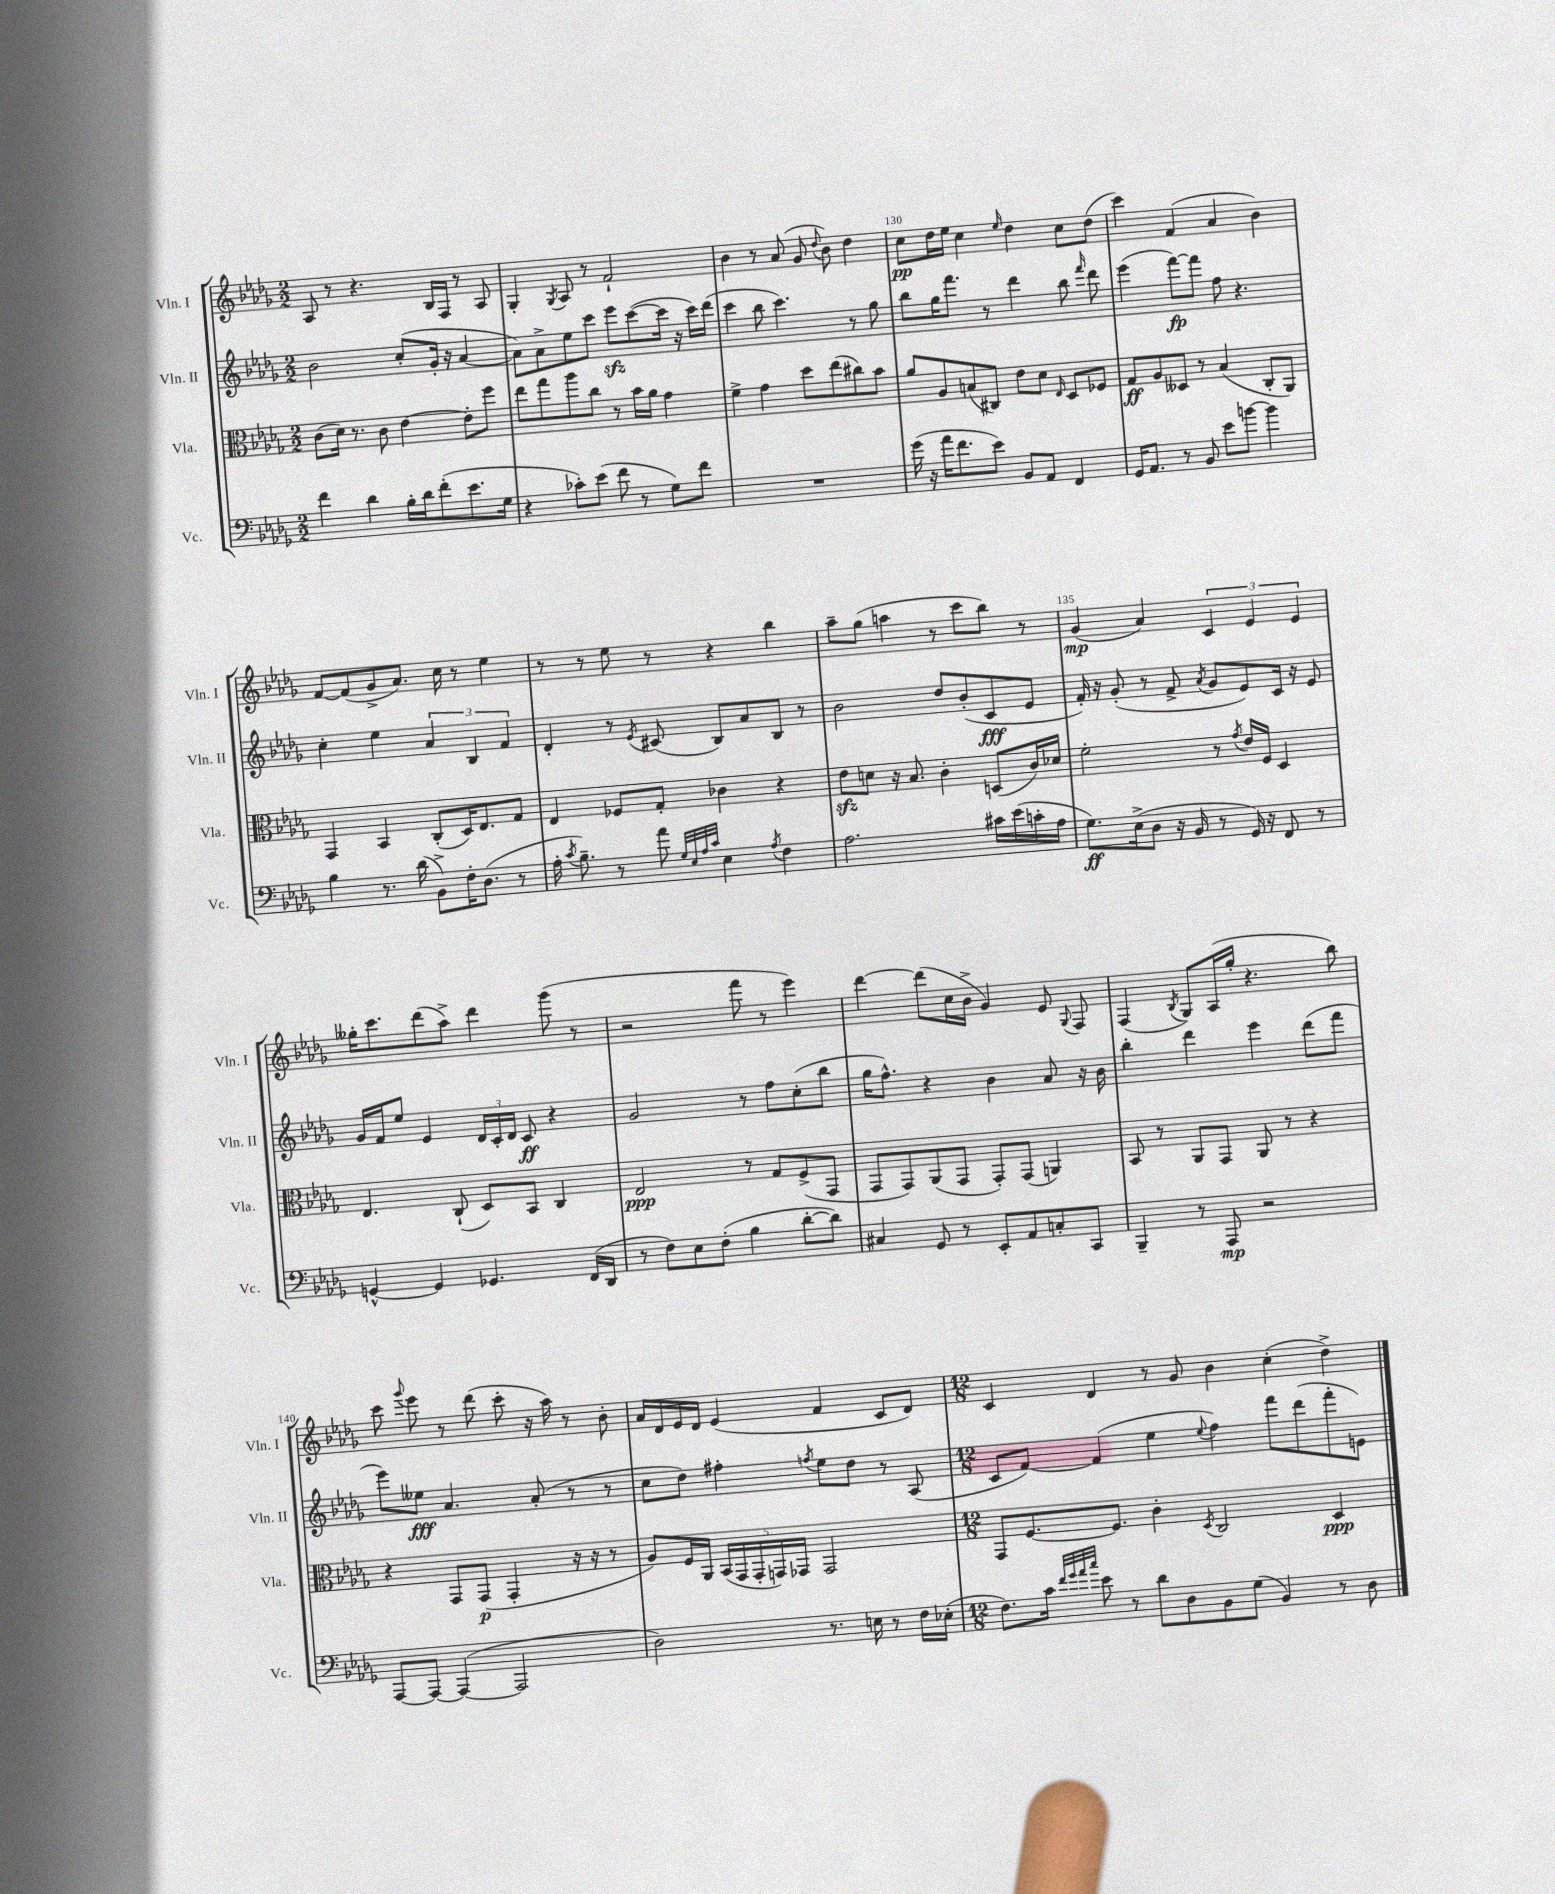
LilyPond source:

<<
\new StaffGroup <<
\new Staff = "s0" \with { instrumentName = "Vln. I" shortInstrumentName = "Vln. I" } {
    \clef treble \key des \major \numericTimeSignature \time 2/2
    \autoBeamOff aes8 r8 r4. bes16[ f16] r8 aes8 |
    ges4-. \acciaccatura { ges8 } aes8 r8 f'2-! |
    bes'4 r8 aes'8( ges'8 \appoggiatura { des''8 } bes'8) des''4 |
    c''8[\pp des''16 ees''16] c''4 \grace { ees''16 } des''4 c''8[ des''8]( |
    c'''4) f'4( aes'4 bes'4) |
    f'8[~ f'8( ges'8-> aes'8.]) c''16 r8 ees''4 |
    r8 r8 ees''8 r8 r4 bes''4 |
    aes''8[-- ges''8]( a''4 r8 c'''8[ bes''8]) r8 |
    ges'4\mp( aes'4) \tuplet 3/2 { c'4 ees'4 ees'4 } |
    geses''16[-. c'''8. des'''8( aes''8]->) des'''4 ges'''8( r8 |
    r2 f'''8 r8 ees'''4) |
    des'''4~ des'''8[( c''16 bes'16]-> ges'4) ees'8 \appoggiatura { ges8 } f8 |
    f4( \acciaccatura { bes8 } ges8[) aes16( ges''16]-. r4. bes''8) |
    c'''8 \appoggiatura { ges'''8 } ees'''8 r8 des'''8( c'''8-. r16 aes''16) r8 bes'8-. |
    aes'16[ des'16 ees'16 des'16] ees'4( f'4 c'8[ des'8]) |
    \numericTimeSignature \time 12/8 c'4 des'4 r8 ges'8 bes'4 c''4-.( des''4->) \bar "|." |
}
\new Staff = "s1" \with { instrumentName = "Vln. II" shortInstrumentName = "Vln. II" } {
    \clef treble \key des \major \numericTimeSignature \time 2/2
    \autoBeamOff bes'2 c''8[-.( ges'16]-. r16 aes'4~ |
    aes'8[) aes'8-> ees''8 c'''8] ees'''8[\sfz c'''8~( c'''16] r16 c'''16[) des'''16]( |
    c'''4 bes''8 c'''4.) r8 ges''8 |
    bes''8[ ges''16 f'''8.] r8 des'''4 bes''8 \grace { f'''16 } des'''8 |
    ees'''4( f'''8[~\fp) f'''8] f''8 r4. |
    c''4-. ees''4 \tuplet 3/2 { aes'4 bes4 f'4 } |
    des'4-. r8 \acciaccatura { ees'8 } cis'8( bes8[) aes'8 bes8] r8 |
    bes'2 des''8[ bes'8-.( c'8\fff ees'8] |
    f'16-.) r16 ges'8-.( r8 f'8-> \acciaccatura { aes'8 } ges'8[ ees'8) c'16] r16 ees'8 |
    ges'16[ f'16 ees''8] ees'4 \tuplet 3/2 { des'16[ c'16-. des'16] } c'8\ff r4 |
    ges'2 r8 f''8[ c''8-.( bes''8] |
    ges''16[ f''8.]-^) r4 bes'4 aes'8 r16 bes'16 |
    bes''4-. des'''4 ees'''4 des'''8[( f'''8] |
    ees'''8[) eeses''8]\fff aes'4. aes'8-.( r8 r8 |
    c''8[ des''8]) fis''4-. \acciaccatura { f''8 } ees''8[ des''8] r8 aes8( |
    \numericTimeSignature \time 12/8 c'8[ f'8]~) f'4( ees''4 \appoggiatura { ees''8 } f''4) f'''8[ des'''8( f'''8-. e'8]) \bar "|." |
}
\new Staff = "s2" \with { instrumentName = "Vla." shortInstrumentName = "Vla." } {
    \clef alto \key des \major \numericTimeSignature \time 2/2
    \autoBeamOff c'8[( des'16]) r8. c'8 ees'4~ ees'8[-. f''8] |
    ees''8[ ges''8 aes''8 c''8] r8 bes'16[ aes'16] ges'4 |
    f'4-> ges'4 des''8[ ees''8( cis''8) bes'8] |
    aes'8[ aes8 b8( cis8]) ees'8[ des'8] \grace { ees16 } des8[ fes8] |
    ges8[\ff aes8 deses8] r8 bes4( c8[-. aes,8]) |
    ges,4 bes,4 c8[-.( des16) ees8. ges8] |
    ees4 fes8[ ges8]-. ces'4 r4 |
    ees'8[\sfz d'8] r16 bes8. c'4-. d8[( c'16) des'16] |
    f'2-. r8 \acciaccatura { ges'8 } ees'16[ f16] des4 |
    ees4. c8-!( des8[) bes,8] c4 |
    ees2\ppp r8 ges8[ f8->( ges,8] |
    ges,8[ ges,8) aes,8( ges,8] ges,8[-.) ges,8]( a,4) |
    bes,8 r8 aes,8[ ges,8] aes,8 r8 r4 |
    r4 ges,8[ ges,8]\p( ges,4-. r16 r16 r8 |
    aes8[) f16 aes,16] \tuplet 5/4 { bes,16[( ges,16 ges,16-. g,16) ges,16] } ges,2 |
    \numericTimeSignature \time 12/8 ges,8[ f8.~ f8.] c'4-. \acciaccatura { des8 } c2 des4\ppp \bar "|." |
}
\new Staff = "s3" \with { instrumentName = "Vc." shortInstrumentName = "Vc." } {
    \clef bass \key des \major \numericTimeSignature \time 2/2
    \autoBeamOff f'4 des'4 bes16[-. des'16 f'8-.( ees'8. ges16] |
    r4 ces'8[-.) ees'8]( f'8 r8 ges8[) f'8] |
    R1 |
    ges'16( r16 aes'16[ f'8. ees'8]) bes,8[ aes,8] f,4 |
    ges,16[ aes,8.] r8 bes,8 ees'8[ b'8]~ b'4 |
    bes4 r8. des'16( bes,8[->) f16-. des8.]( r8 |
    aes16-. \acciaccatura { c'8 } bes8.--) r8 aes'8 \grace { ges32[ ees32 aes32 c'32] } ees4 \acciaccatura { aes8 } f4 |
    aes2. cis'16[ ees'16( c'16-. aes16] |
    ges8.[\ff) ees16->( des8] r16 bes,16 r8 ges,16) r16 f,8 r8 |
    g,4~-^ g,4 ges,4. f,16[( des,16] |
    r8 f8[) ees8 f8]-.( bes4 des'8[~-. des'8]) |
    cis4 ges,8 r8 ees,8[-. aes,8 c8-. c,8] |
    bes,,4-- r8 aes,,8\mp r2 |
    aes,,8[~ aes,,8]~ aes,,4~( aes,,2 |
    des2) r8. e16 r8 f16[ ees16]-.( |
    \numericTimeSignature \time 12/8 f8.[) c'16] \grace { f'32[ ges'32 aes'32 c''32] } ees'8 r8 des'8[ des8 bes,8 ges8]( bes,4) r8 des8 \bar "|." |
}
>>
>>
\layout { \context { \Score currentBarNumber = #127 \override BarNumber.break-visibility = ##(#f #t #t) barNumberVisibility = #(every-nth-bar-number-visible 5) } }
